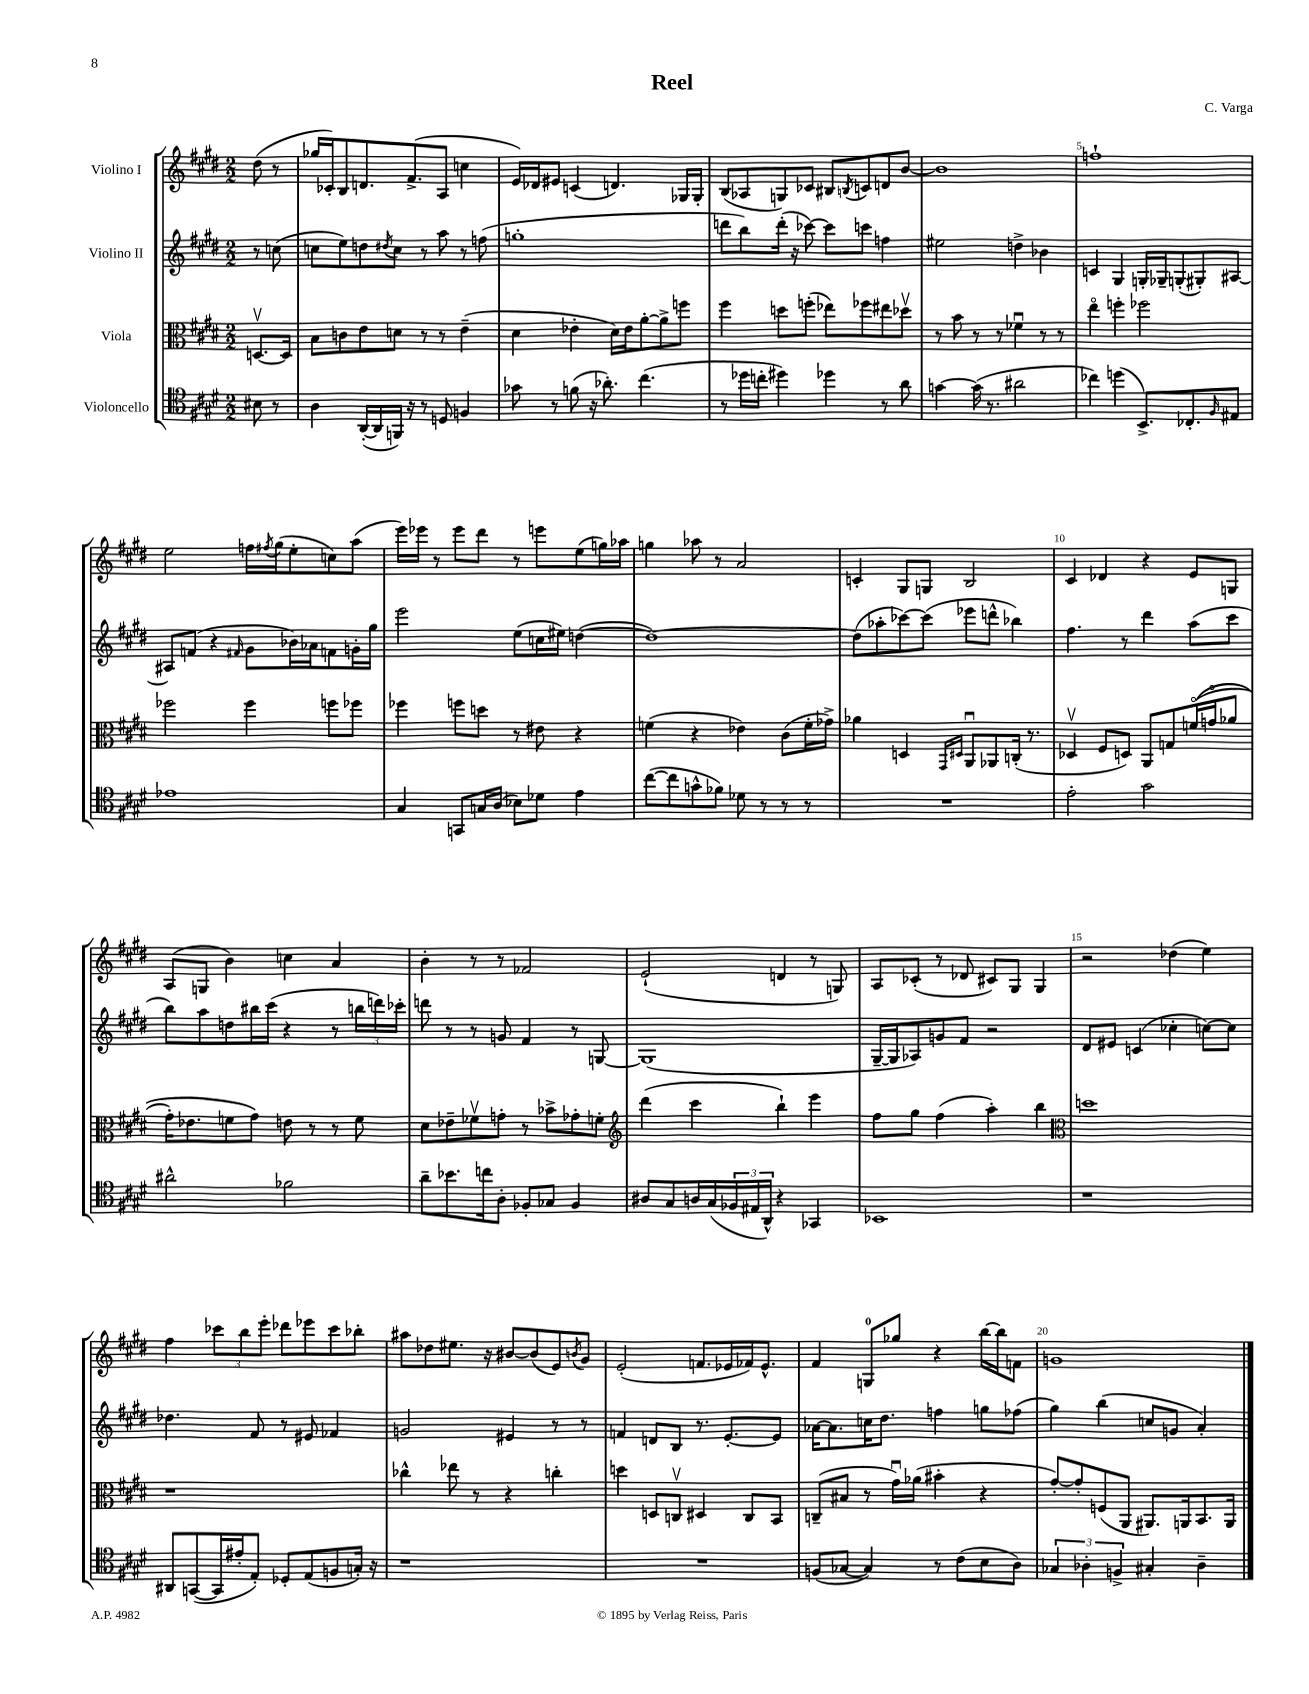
\header { title = "Reel" composer = "C. Varga" }
<<
\new StaffGroup <<
\new Staff = "s0" \with { instrumentName = "Violino I" } {
    \clef treble \key e \major \numericTimeSignature \time 2/2 \partial 4
    dis''8( r8 |
    ges''16 ces'16-.) b8 d'8. fis'8.->( a8 c''4 |
    e'16) des'16 eis'8 c'4( d'4.) ges16 ges16-. |
    b8( aes8 g8) ces'8 bis8 \acciaccatura { b8 } c'8 d'8 b'8~ |
    b'1 |
    f''1-! |
    e''2 f''16 \acciaccatura { fis''8 } gis''16( e''8-. c''8) a''8( |
    e'''16) ees'''16 r8 ees'''8 dis'''8 r8 e'''8 e''8( g''16) aes''16 |
    g''4 aes''8 r8 a'2 |
    c'4-. gis8 g8 b2 |
    cis'4 des'4 r4 e'8 g8 |
    a8( g8 b'4) c''4 a'4 |
    b'4-. r8 r8 fes'2 |
    e'2-!( d'4 r8 g8) |
    a8 ces'8-.( r8 des'8 cis'8) gis8 gis4 |
    r2 des''4( e''4) |
    fis''4 \tuplet 3/2 { ces'''8 b''8 e'''8-. } des'''8 ees'''8 ces'''8 bes''8-. |
    ais''8 des''8 eis''8. r16 bis'8~ bis'8( e'8) \acciaccatura { b'8 } gis'8 |
    e'2-.( f'8. ees'16 fes'16) ees'8.-^ |
    fis'4 g8-0 ges''8 r4 b''16~ b''16 f'8 |
    g'1 \bar "|." |
}
\new Staff = "s1" \with { instrumentName = "Violino II" } {
    \clef treble \key e \major \numericTimeSignature \time 2/2 \partial 4
    r8 c''8( |
    c''8 e''8) d''8 \acciaccatura { dis''8 } c''8 r8 a''8 r8 f''8( |
    g''1-. |
    d'''8 b''8) d'''16-.( r16 ces'''8~) ces'''8 c'''8 f''4 |
    eis''2 d''4-> bes'4 |
    c'4 gis4 g16-. ges16-- g8-.( gis8-.) ais8~ |
    ais8 f'8( r4 \grace { fis'16 } gis'8 bes'16) aes'16 f'8 g'16-. gis''16 |
    e'''2 e''8( c''16 eis''16) d''4~( |
    d''1~) |
    d''8( aes''8-. ces'''8~) ces'''8( ees'''8 d'''8-^ bes''4) |
    fis''4. r8 dis'''4 a''8( cis'''8 |
    b''8) a''8 d''8 bis''16 cis'''16( r4 r8 \tuplet 3/2 { b''16 d'''16) ces'''16-. } |
    d'''8 r8 r8 g'8 fis'4 r8 g8~ |
    g1( |
    gis16~-- gis16 aes8) g'8 fis'8 r2 |
    dis'8 eis'8 c'4( ces''4-. c''8~) c''8 |
    des''4. fis'8 r8 eis'8 fes'4 |
    g'2 eis'4 r8 r8 |
    f'4 d'8 b8 r8. e'8.~-. e'8 |
    aes'16~ aes'8. c''16 dis''8. f''4 g''8 fes''8( |
    gis''4) b''4( c''8 g'8 a'4-.) \bar "|." |
}
\new Staff = "s2" \with { instrumentName = "Viola" } {
    \clef alto \key e \major \numericTimeSignature \time 2/2 \partial 4
    d8.~\upbow d16 |
    b8 c'8 e'8 d'8 r8 r8 e'4--( |
    dis'4 ees'4-. dis'16) ees'16 a'8~-. a'8-> f''8 |
    fis''4 d''8 f''8-.( ees''8) fes''8 eis''8 des''8\upbow |
    r8 b'8 r8 r8 fes'4\downbow r8 r8 |
    e''4\flageolet f''4-. fes''2 |
    fes''2 fes''4 f''8 fes''8 |
    fes''4 f''8 d''8 r8 eis'8 r4 |
    f'4( r4 ees'4) cis'8( f'16-. ges'16->) |
    aes'4 d4 \grace { gis,16 dis16 } a,8\downbow aes,8 c16-.( r8. |
    des4\upbow fis8 d8) a,8 g8 f'16\flageolet(\( g'16\flageolet aes'8 |
    gis'16-.) ees'8. f'8 gis'8\) e'8 r8 r8 f'8 |
    dis'8 ees'8-- fes'8\upbow g'8-. r8 bes'8-> ges'8-. f'8-. |
    \clef treble dis'''4( cis'''4 b''4-!) e'''4 |
    fis''8 gis''8 fis''4( a''4-.) b''4 |
    \clef alto d''1 |
    r1 |
    ces''4-^ ees''8 r8 r4 c''4-. |
    d''4 d8 c8\upbow dis4 c8 b,8 |
    c8--( bis8 r8 gis'16\downbow) aes'16( bis'4-. r4 |
    gis'8~-.) gis'8-. f8( a,8 ais,8.) a,16 b,8. a,16 \bar "|." |
}
\new Staff = "s3" \with { instrumentName = "Violoncello" } {
    \clef tenor \key e \major \numericTimeSignature \time 2/2 \partial 4
    bis8 r8 |
    a4 a,16~-.( a,16 f,16) r16 r8 d8 f4 |
    ges'8 r8 f'8( r16 aes'8.-.) cis''4.( |
    r8 des''16 c''16-. dis''4) des''4 r8 a'8 |
    g'4~ g'16( r8. ais'2 |
    ces''4) d''4( b,8.->) ces8.-. \grace { fis16 } eis8 |
    ees'1 |
    gis4 g,8 g16 a16( bes8) des'8 e'4 |
    cis''8~( cis''8 g'8-^ fes'8) des'8 r8 r8 r8 |
    R1 |
    e'2-. gis'2 |
    ais'2-^ fes'2 |
    a'8-- bes'8. c''16 a8-. fes8-. ges8 fes4 |
    ais8 gis8 a16 gis16( \tuplet 3/2 { fes16 eis16 a,16-^) } r4 ges,4 |
    bes,1 |
    r1 |
    ais,8 g,8~( g,16 eis'16-. e8-.) des8-. e8( f8 g16-.) r16 |
    r1 |
    R1 |
    f8( ges8~ ges4) r8 cis'8( b8 a8) |
    \tuplet 3/2 { ges4 aes4-. f4-> } gis4-. aes4-- \bar "|." |
}
>>
>>
\layout { \context { \Score \override BarNumber.break-visibility = ##(#f #t #t) barNumberVisibility = #(every-nth-bar-number-visible 5) } }
